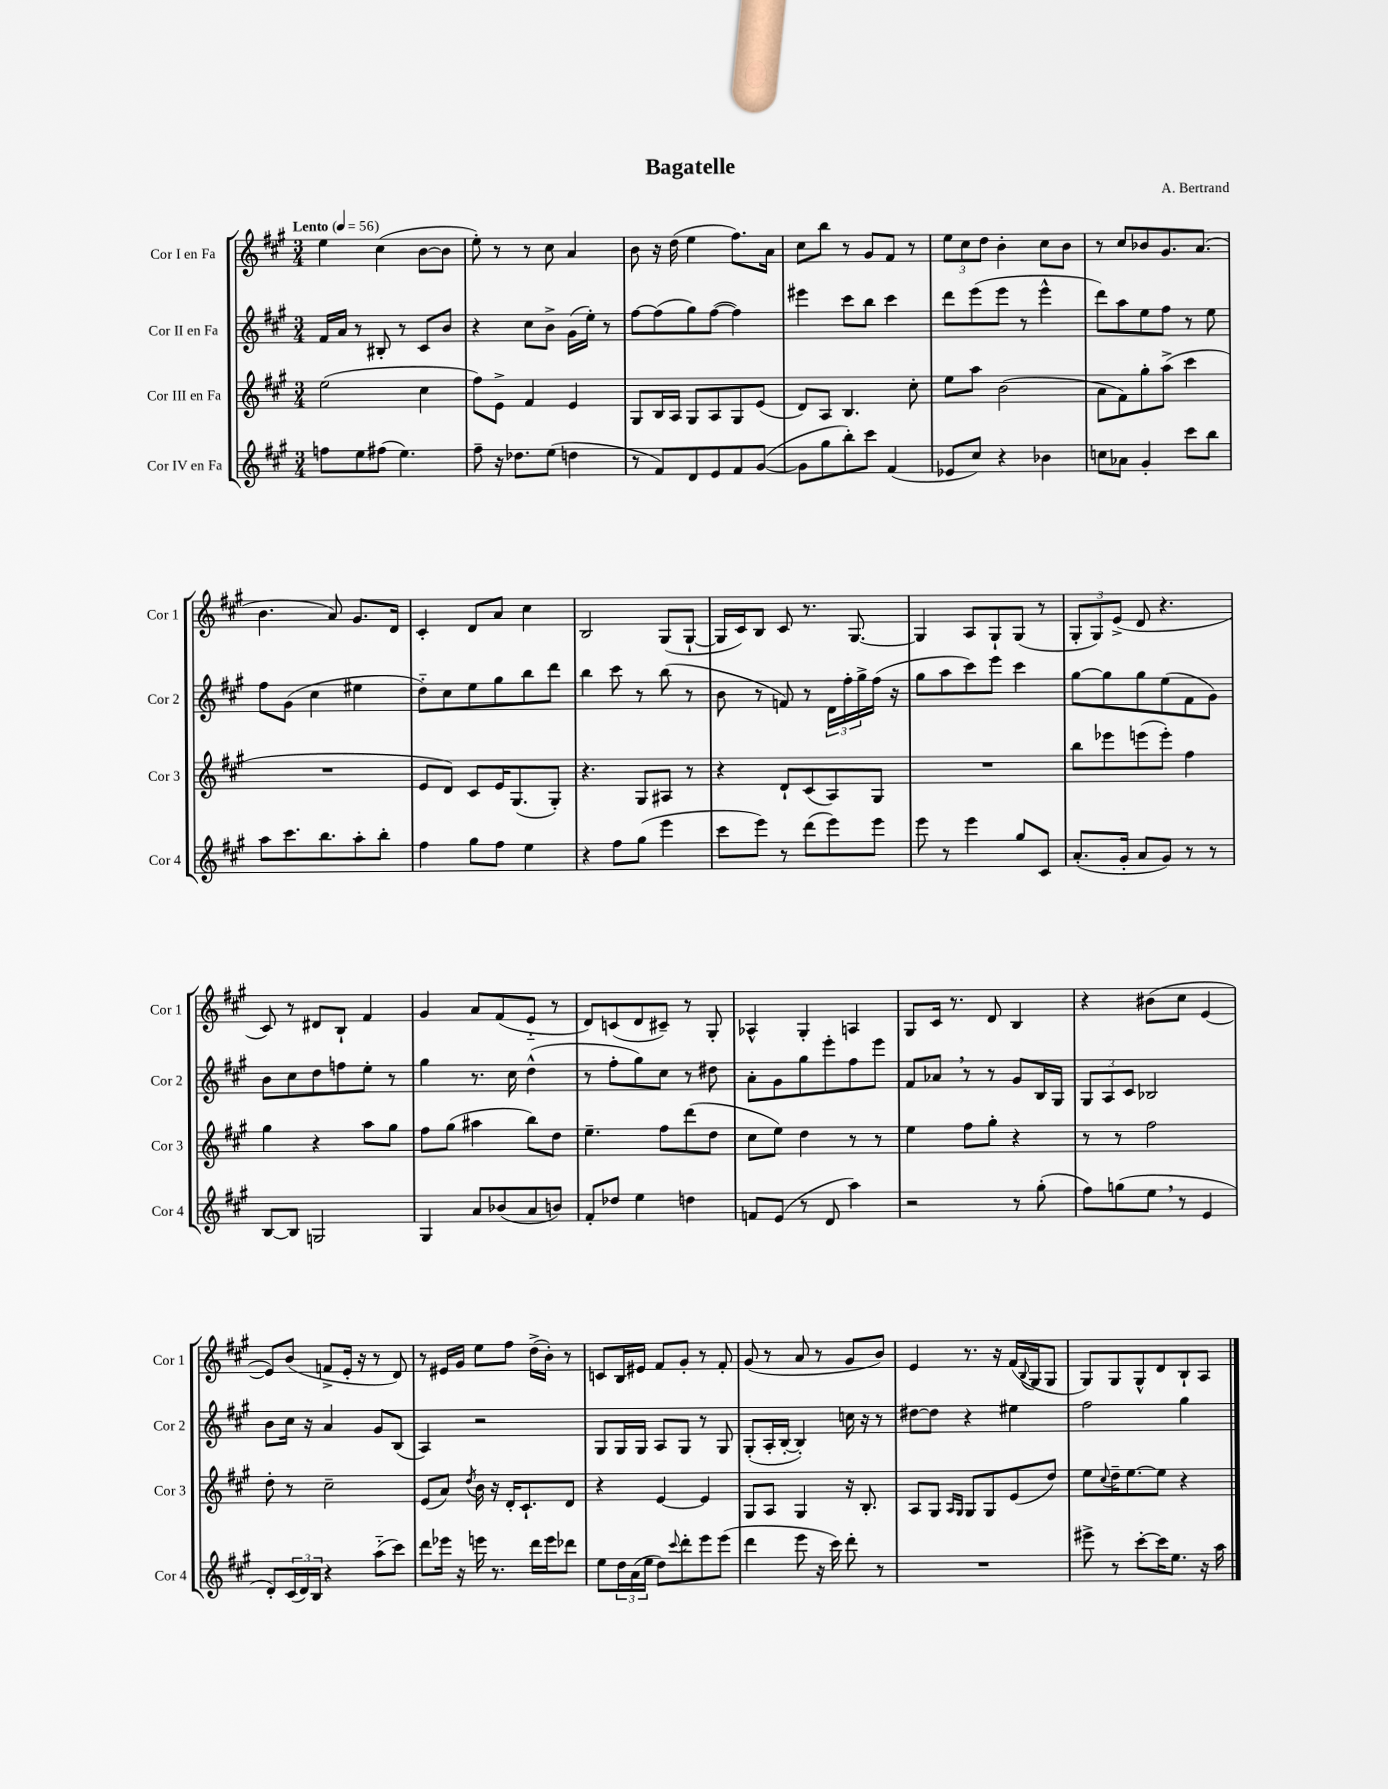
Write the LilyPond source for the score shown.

\header { title = "Bagatelle" composer = "A. Bertrand" }
<<
\new StaffGroup <<
\new Staff = "s0" \with { instrumentName = "Cor I en Fa" shortInstrumentName = "Cor 1" } {
    \clef treble \key a \major \numericTimeSignature \time 3/4 \tempo "Lento" 4 = 56
    e''4 cis''4( b'8~ b'8 |
    e''8-.) r8 r8 cis''8 a'4 |
    b'8 r16 d''16( e''4 fis''8.) a'16 |
    cis''8 b''8 r8 gis'8 fis'8 r8 |
    \tuplet 3/2 { e''8 cis''8 d''8 } b'4-. cis''8 b'8 |
    r8 cis''8 bes'8 gis'8. a'8.( |
    b'4. a'8) gis'8. d'16 |
    cis'4-. d'8 a'8 cis''4 |
    b2 gis8( gis8~-! |
    gis16 cis'16) b8 cis'8 r8. gis8.~ |
    gis4 a8 gis8-! gis8( r8 |
    \tuplet 3/2 { gis8-. gis8) e'8->( } d'8 r4. |
    cis'8) r8 dis'8 b8-! fis'4 |
    gis'4 a'8 fis'8( e'8-_ r8 |
    d'8) c'8( d'8 cis'8--) r8 gis8-. |
    aes4-^ gis4-. a4 |
    gis8 cis'16 r8. d'8 b4 |
    r4 bis'8( cis''8 e'4~ |
    e'8) b'8( f'8-> e'16-. r16 r8 d'8) |
    r8 eis'16 gis'16 e''8 fis''8 d''16->( b'16-.) r8 |
    c'8 b16 eis'16 fis'8 gis'8-. r8 fis'8-. |
    gis'8( r8 a'8 r8 gis'8 b'8) |
    e'4 r8. r16 fis'16( \appoggiatura { b8 } gis16 gis8 |
    gis8) gis8 gis8-^ d'8 b8-! a8 \bar "|." |
}
\new Staff = "s1" \with { instrumentName = "Cor II en Fa" shortInstrumentName = "Cor 2" } {
    \clef treble \key a \major \numericTimeSignature \time 3/4
    fis'16 a'16 r8 bis8-. r8 cis'8 b'8 |
    r4 cis''8 b'8-> gis'16( e''16-.) r8 |
    fis''8~ fis''8( gis''8) fis''8~( fis''4) |
    eis'''4 cis'''8 b''8 cis'''4 |
    d'''8 e'''8( e'''8 r8 e'''4-^ |
    d'''8) a''8 e''8 fis''8 r8 e''8 |
    fis''8 gis'8( cis''4 eis''4 |
    d''8-_) cis''8 e''8 gis''8 b''8 d'''8 |
    b''4 cis'''8 r8 b''8( r8 |
    b'8 r8 f'8) r8 \tuplet 3/2 { d'16 fis''16-. gis''16-> } fis''16( r16 |
    gis''8 a''8 cis'''8) e'''8 cis'''4 |
    gis''8~ gis''8 gis''8 e''8( fis'8 gis'8) |
    b'8 cis''8 d''8 f''8 e''8-. r8 |
    gis''4 r8. cis''16 d''4-^( |
    r8 fis''8-. gis''8) cis''8 r8 dis''8 |
    a'8-. gis'8 gis''8 e'''8-. fis''8 e'''8 |
    fis'8 aes'8 \breathe r8 r8 gis'8 b16 gis16 |
    \tuplet 3/2 { gis8 a8 cis'8 } bes2 |
    b'8 cis''16 r16 a'4 gis'8 b8( |
    a4) r2 |
    gis8 gis16 gis16 a8 gis8 r8 gis8 |
    gis8-.( a16-. b16~-. b4-.) c''16 r16 r8 |
    dis''8~ dis''8 r4 eis''4 |
    fis''2 gis''4 \bar "|." |
}
\new Staff = "s2" \with { instrumentName = "Cor III en Fa" shortInstrumentName = "Cor 3" } {
    \clef treble \key a \major \numericTimeSignature \time 3/4
    e''2( cis''4 |
    fis''8) e'8-> fis'4 e'4 |
    gis8 b16 a16 gis8 a8 gis8 e'8( |
    d'8) a8 b4. cis''8-. |
    e''8 a''8 b'2( |
    a'8 fis'8) gis''8-. a''8->( cis'''4 |
    R2. |
    e'8 d'8) cis'8 e'16 gis8.( gis8-.) |
    r4. gis8 ais8 r8 |
    r4 d'8-! cis'8( a8) gis8 |
    R2. |
    b''8 ees'''8 e'''8( e'''8-.) fis''4 |
    gis''4 r4 a''8 gis''8 |
    fis''8 gis''8( ais''4 b''8) d''8 |
    e''4.-- fis''8 d'''8( d''8 |
    cis''8 e''8) d''4 r8 r8 |
    e''4 fis''8 gis''8-. r4 |
    r8 r8 fis''2 |
    d''8-. r8 cis''2-- |
    e'8( a'8) \acciaccatura { d''8 } b'16 r16 d'16-. cis'8.-! d'8 |
    r4 e'4~ e'4 |
    gis8 a8 gis4 r16 b8.-. |
    a8 gis8 \grace { a16 gis16 } gis8 gis8 e'8( d''8) |
    e''8 \appoggiatura { cis''8 } d''16-- e''8.~ e''8 r4 \bar "|." |
}
\new Staff = "s3" \with { instrumentName = "Cor IV en Fa" shortInstrumentName = "Cor 4" } {
    \clef treble \key a \major \numericTimeSignature \time 3/4
    f''8 e''8 fis''8( e''4.) |
    fis''8-- r16 des''8. e''8( d''4 |
    r8 fis'8) d'8 e'8 fis'8 gis'8~( |
    gis'8 gis''8 b''8-.) cis'''8 fis'4( |
    ees'8 cis''8) r4 bes'4 |
    c''8 aes'8 gis'4-. cis'''8 b''8 |
    a''8 cis'''8. b''8. a''8-. b''8-. |
    fis''4 gis''8 fis''8 e''4 |
    r4 fis''8 gis''8( e'''4 |
    cis'''8 e'''8) r8 d'''8( e'''8) e'''8 |
    e'''8 r8 e'''4 gis''8 cis'8 |
    a'8.-.( gis'16-. a'8 gis'8) r8 r8 |
    b8~ b8 g2 |
    gis4 a'8 bes'8( a'8 b'8) |
    fis'8-. des''8 e''4 d''4 |
    f'8 e'8( r8 d'8 a''4) |
    r2 r8 gis''8-.( |
    fis''8) g''8( e''8 \breathe r8 e'4 |
    d'8-.) \tuplet 3/2 { cis'16( d'16) b16 } r4 a''8-_( cis'''8) |
    d'''8 ees'''16 r16 e'''16 r8. d'''16 e'''16 des'''8 |
    e''8 \tuplet 3/2 { d''16 a'16( e''16 } d''8) \appoggiatura { cis'''8 } d'''8-. e'''8 e'''8( |
    d'''4 e'''8 r16 cis'''16) d'''8-. r8 |
    R2. |
    eis'''8-> r8 cis'''8~-. cis'''16 e''8. r16 a''16 \bar "|." |
}
>>
>>
\layout { \context { \Score \remove "Bar_number_engraver" } }
